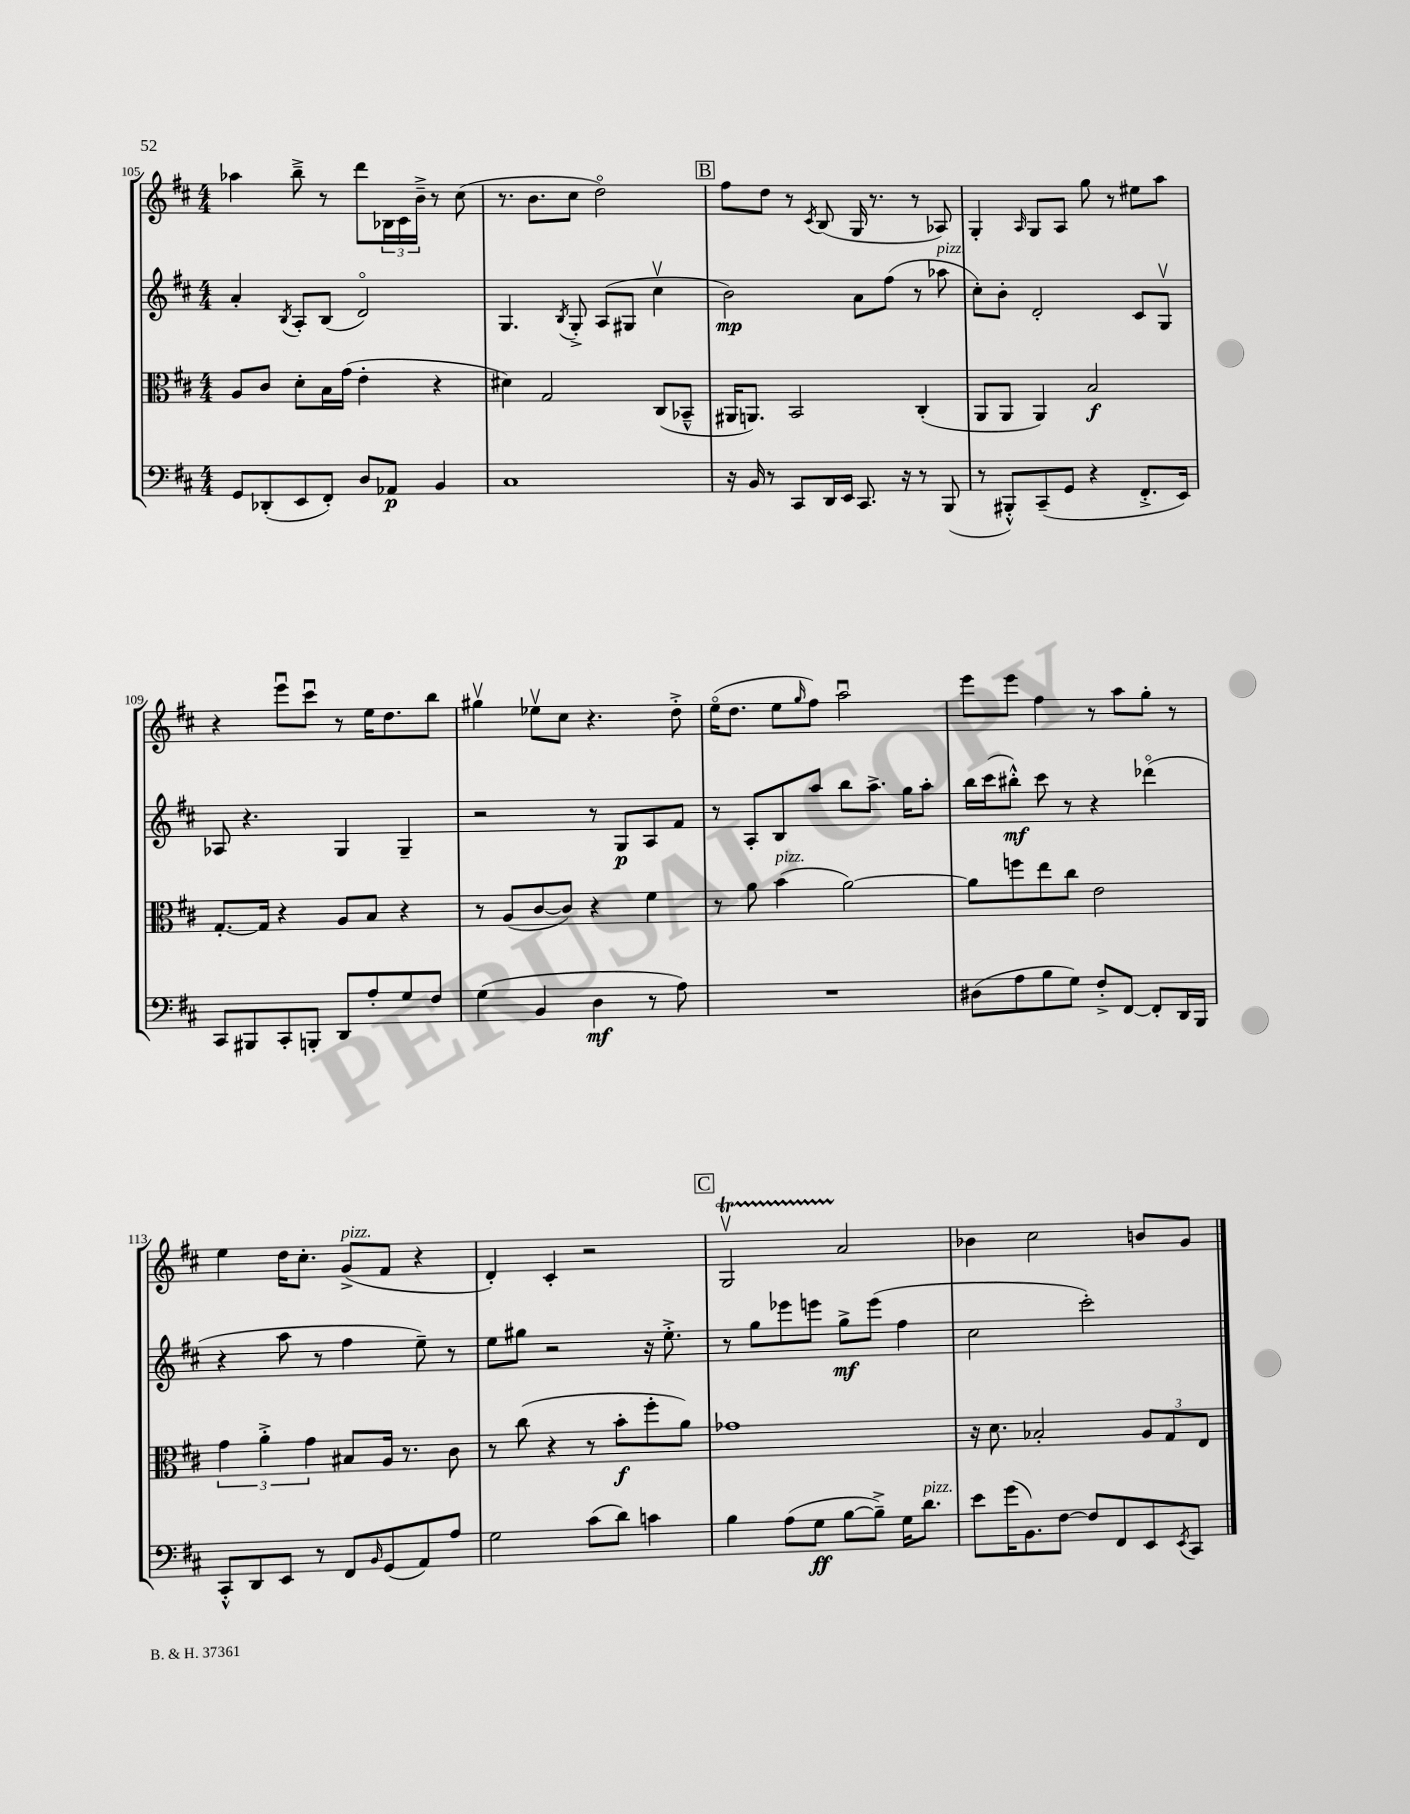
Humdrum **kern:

**kern	**kern	**kern	**kern
*staff4	*staff3	*staff2	*staff1
*clefF4	*clefC3	*clefG2	*clefG2
*k[f#c#]	*k[f#c#]	*k[f#c#]	*k[f#c#]
*M4/4	*M4/4	*M4/4	*M4/4
8GG	8A	4a'	4aa-
(8DD-'	8c#	.	.
.	.	8qB	.
8EE	8d'	8A'	8bb~^
8FF#')	16B	(8B	8r
.	(16g	.	.
8D	4e'	2do)	8ddd
8AA-	.	.	24B-
.	.	.	24c#
.	.	.	24b~^
4BB	4r	.	8r
.	.	.	(8cc#
=	=	=	=
1C#	4d#)	4.G	8.r
.	.	.	8.b
.	2G	.	.
.	.	8qB	.
.	.	8G'^	8cc#
.	.	(8A	2ddo)
.	.	8G#	.
.	(8C#	4cc#v	.
.	8BB-~^^	.	.
=	=	=	=
16r	16AA#	2b)	8ff#
16BB	8.AA)	.	.
8r	.	.	8dd
8CC#	2BB	.	8r
.	.	.	8qc#
16DD	.	.	(8B
16EE	.	.	.
8.CC#	.	8a	16G
.	.	.	8.r
.	.	(8ff#	.
16r	.	.	.
8r	(4C#'	8r	8r
(8BBB	.	8aa-	8A-)
=	=	=	=
8r	8AA	8cc#')	4G'
8BBB#'^^)	8AA	8b'	.
.	.	.	16qqA
(8CC#~	4AA)	2d'	8G
8GG	.	.	8A
4r	2B	.	8gg
.	.	.	8r
8.FF#'^	.	8c#	8ee#
.	.	8Gv	8aa
16EE)	.	.	.
=	=	=	=
8CC#	[8.G'	8A-	4r
8BBB#	.	4.r	.
.	16G]	.	.
8CC#'	4r	.	8eeeu
8BBB'	.	.	8ccc#u
8DD	8A	4G	8r
8A'	8B	.	16ee
.	.	.	8.dd
8G	4r	4G~	.
8F#	.	.	8bb
=	=	=	=
(4G	8r	2r	4gg#v
.	(8A	.	.
4BB	[8c#	.	8ee-v
.	8c#])	.	8cc#
4D	4r	8r	4.r
.	.	8G	.
8r	4f#	8A	.
8A)	.	8f#	8dd'^
=	=	=	=
1r	8r	8r	(16eeo
.	.	.	8.dd
.	8a	8A'	.
.	(4b	8B	8ee
.	.	.	16qqgg
.	.	8aa	8ff#)
.	[2a)	8bb	2aau
.	.	8.aa^	.
.	.	16gg	.
.	.	8aa'	.
=	=	=	=
(8D#	8a]	16bb	8eee
.	.	(16ccc#	.
8A	8ff	8bb#'^^)	8eee
8B	8ee	8ccc#	4ff#
8G)	8cc#	8r	.
8F#'^	2e	4r	8r
[8FF#	.	.	8aa
8FF#']	.	(4ddd-o	8gg'
16DD	.	.	8r
16BBB	.	.	.
=	=	=	=
8CC#'^^	6g	4r	4ee
8DD	.	.	.
.	6a'^	.	.
8EE	.	8aa	16dd
.	.	.	8.cc#'
.	6g	.	.
8r	.	8r	.
8FF#	8B#	4ff#	(8g^
16qqBB	.	.	.
(8GG	16A	.	8f#
.	8.r	.	.
8AA)	.	8ee~)	4r
8A	8c#	8r	.
=	=	=	=
2G	8r	8ee	4d')
.	(8cc#	8gg#	.
.	4r	2r	4c#'
(8c#	8r	.	2r
8d)	8b'	.	.
4c	8ff#'	16r	.
.	.	8.ee'^	.
.	8a)	.	.
=	=	=	=
4B	1g-	8r	2Gv
.	.	8gg	.
(8A	.	8eee-	.
8G	.	8eee	.
[8B	.	8gg^	2a
8B~^])	.	(8eee	.
16G	.	4ff#	.
8.d	.	.	.
=	=	=	=
8e	16r	2cc#	4b-
.	8.d	.	.
(16g	.	.	.
8.BB)	.	.	.
.	2B-'	.	2cc#
[8F#	.	.	.
8F#]	.	2ccc#')	.
8FF#	.	.	.
8EE	12A	.	8b
.	12G	.	.
8qEE	.	.	.
8CC#	.	.	8g
.	12E	.	.
==	==	==	==
*-	*-	*-	*-
